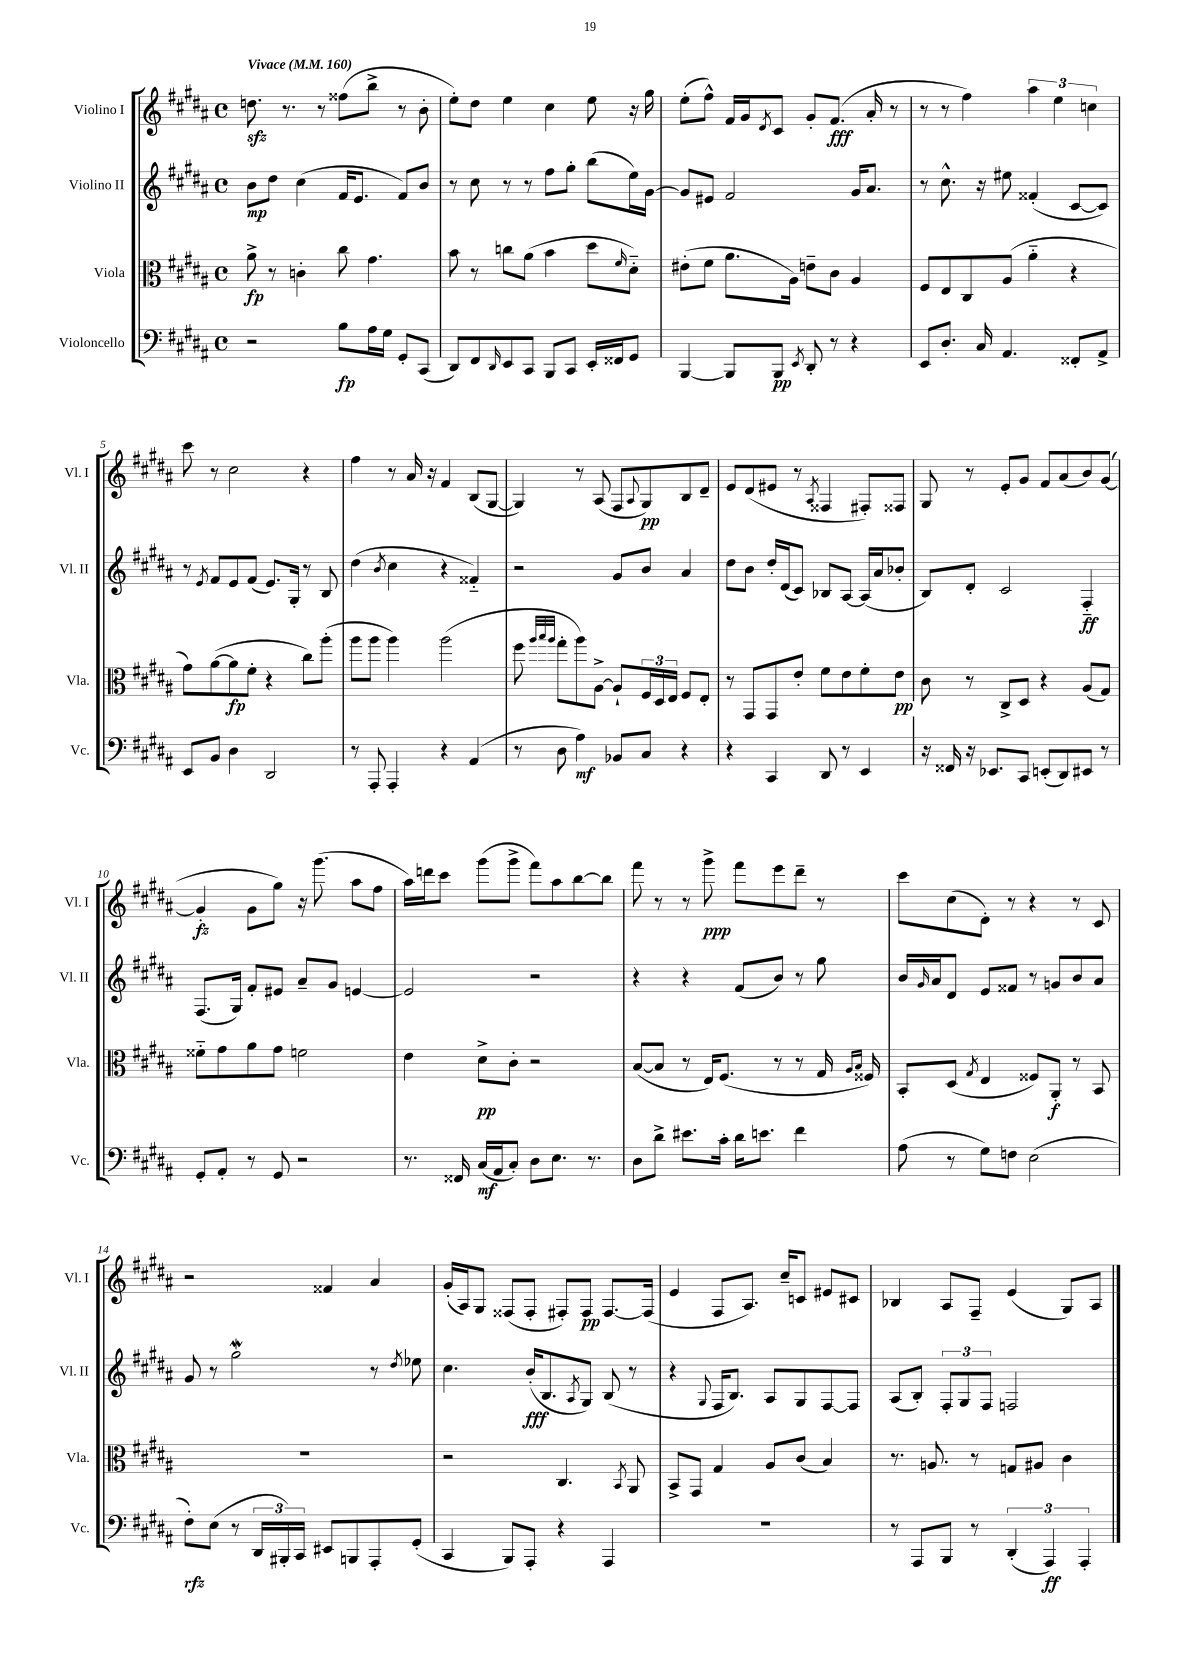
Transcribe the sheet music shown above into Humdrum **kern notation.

**kern	**kern	**kern	**kern
*staff4	*staff3	*staff2	*staff1
*clefF4	*clefC3	*clefG2	*clefG2
*k[f#c#g#d#a#]	*k[f#c#g#d#a#]	*k[f#c#g#d#a#]	*k[f#c#g#d#a#]
*M4/4	*M4/4	*M4/4	*M4/4
*met(c)	*met(c)	*met(c)	*met(c)
*MM160	*MM160	*MM160	*MM160
2r	8a#^	8b	8.dd
.	8r	8dd#	.
.	.	.	8.r
.	4c'	(4cc#	.
.	.	.	8r
8B	8cc#	16f#	(8ff##
.	.	8.e	.
16A#	4.g#	.	8bb^
16G#	.	.	.
8GG#'	.	8f#)	8r
(8CC#	.	8b	8b'
=	=	=	=
8DD#)	8b	8r	8ee')
8FF#	8r	8cc#	8dd#
16qqDD#	.	.	.
8EE	8cc	8r	4ee
8CC#	(8a#	8r	.
8BBB	4b	8ff#	4cc#
8CC#	.	8gg#'	.
16EE'	8dd#	(8bb	8ee
16FF##	.	.	.
.	16qqf#	.	.
8GG#	8d#'~)	16ee)	16r
.	.	[16g#	16gg#
=	=	=	=
[4BBB	(8e#'	8g#]	(8ee'
.	8f#	8e#	8ff#^^)
8BBB]	8.a#	2f#	16f#
.	.	.	16g#
.	.	.	8qd#
8BBB	.	.	8c#
.	16A#)	.	.
8qEE	.	.	.
8DD#'	8e~	.	8g#'
8r	8c#	.	(8.f#
4r	4A#	16g#	.
.	.	8.a#	16a#'
.	.	.	8r
=	=	=	=
8EE	8F#	8r	8r
8.D#'	8E	8.cc#^^	8r
.	8C#	.	4ff#)
16C#	.	16r	.
4.AA#	(8A#	8ee#	.
.	4a#'~	(4f##'	6aa#
.	.	.	6ee
8FF##'	4r	[8c#	.
.	.	.	6cc
8AA#^	.	8c#])	.
=	=	=	=
8EE	8g#)	8r	8ccc#
.	.	8qe	.
8BB	([8a#	8f#	8r
4D#	8a#]	8e	2cc#
.	8f#'	(8f#	.
2DD#	4r	8.e)	.
.	.	16G#'	.
.	8cc#)	8r	4r
.	(8aa#'	8B	.
=	=	=	=
8r	8aa#	(4dd#	4ff#
8AAA#'	8aa#	.	.
.	.	8qb	.
4AAA#'	4aa#)	4cc#	8r
.	.	.	16a#
.	.	.	16r
4r	(2aa#	4r	4f#
(4AA#	.	4f##'~)	(8B
.	.	.	[8G#
=	=	=	=
8r	8ff#	2r	4G#])
.	32qqaa#	.	.
.	32qqbb	.	.
.	32qqaa#	.	.
8D#	8gg#'	.	.
4A#)	8aa#)	.	8r
.	[8A#^	.	(8A#
8BB-	8A#`]	8g#	8F#
.	.	.	8qqA#
8C#	24F#	8b	8G#)
.	24D#	.	.
.	24E	.	.
4r	8F#	4a#	8B
.	8E'	.	8d#~
=	=	=	=
4r	8r	8dd#	8e
.	8GG#	8b	(8d#
4CC#	8GG#	16dd#'	8e#
.	.	(16d#	.
.	8e'	8c#)	8r
.	.	.	8qA#
8DD#	8f#	8B-	4F##
8r	8e	[8A#	.
4EE	8f#'	(16A#]	8F#')
.	.	16a#	.
.	8e	8b-'	8F##
=	=	=	=
16r	8c#	8B)	8G#
16FF##	.	.	.
16r	8r	8d#'	8r
8.EE-	.	.	.
.	8C#^	2c#	8e'
8CC#	8D#	.	8g#
(8EE'	4r	.	8f#
8DD#)	.	.	(8a#
8EE#	(8A#	4F#'~	8b)
8r	8G#)	.	([8g#
=	=	=	=
8GG#'	8f##'~	(8.F#	4g#']
8AA#'	8g#	.	.
.	.	16G#)	.
8r	8a#	8f#'	8g#
8GG#	8g#	8e#	8gg#)
2r	2f	8a#~	16r
.	.	.	(8.ggg#
.	.	8g#	.
.	.	[4e	8aa#
.	.	.	8ff#
=	=	=	=
8.r	4e	2e]	16aa#)
.	.	.	16ddd
.	.	.	8ccc#
16FF##	.	.	.
(16C#	8d#^	.	(8ggg#
16AA#	.	.	.
8C#')	8c#'	.	8ggg#^
8D#	2r	2r	8fff#)
8.E	.	.	8aa#
.	.	.	[8bb
8.r	.	.	.
.	.	.	8bb]
=	=	=	=
8D#	([8B	4r	8fff#
8d#^	8B]	.	8r
8.e#	8r	4r	8r
.	16E)	.	8ggg#^
16c#'	(8.F#	.	.
16d#	.	(8f#	8fff#
8.e	.	.	.
.	8r	8b)	8eee
4f#	8r	8r	8ddd#~
.	16G#	8gg#	8r
.	16qqA#	.	.
.	16qqB	.	.
.	16F##)	.	.
=	=	=	=
(8A#	8BB'	16b	8ccc#
.	.	16qqg#	.
.	.	16a#	.
8r	(8D#	8d#	(8cc#
.	8qG#	.	.
8G#)	4E	8e	8d#')
8F	.	8f##	8r
(2E	8F##)	8r	4r
.	8AA#'	8g	.
.	8r	8b	8r
.	8BB	8a#	8c#
=	=	=	=
8F#')	1r	8g#	2r
(8E	.	8r	.
8r	.	2gg#	.
24DD#	.	.	.
24BBB#')	.	.	.
24CC#	.	.	.
8EE#	.	.	4f##
8BBB	.	.	.
8AAA#'	.	8r	4a#
.	.	8qdd#	.
(8GG#'	.	8ee-	.
=	=	=	=
4CC#	2r	4.cc#	(16g#'
.	.	.	16A#)
.	.	.	8G#
8BBB)	.	.	(8F##
8AAA#'	.	(16b'	8F##'
.	.	8.B	.
4r	4.C#	.	8F#')
.	.	8qA#	.
.	.	8G#)	8F#
4AAA#	.	(8B	[8.F#
.	8qBB	.	.
.	8AA#	8r	.
.	.	.	(16F#]
=	=	=	=
1r	8BB^	4r	4e
.	8GG#	.	.
.	.	8qqG#	.
.	4G#	16F#	8F#
.	.	8.B)	.
.	.	.	8.A#)
.	8A#	8A#	.
.	.	.	16cc#~
.	(8c#	8G#	8c
.	4B)	[8F#	8e#
.	.	8F#]	8c#
=	=	=	=
8r	8.r	(8A#	4B-
8AAA#	.	8B')	.
.	8.A	.	.
8BBB	.	12F#'	8A#
.	.	12G#	.
8r	8r	.	8F#~
.	.	12F#	.
(6DD#'	8G	2F	(4e
.	8A#	.	.
6AAA#)	.	.	.
.	4c#	.	8G#)
6AAA#'	.	.	.
.	.	.	8A#
==	==	==	==
*-	*-	*-	*-
